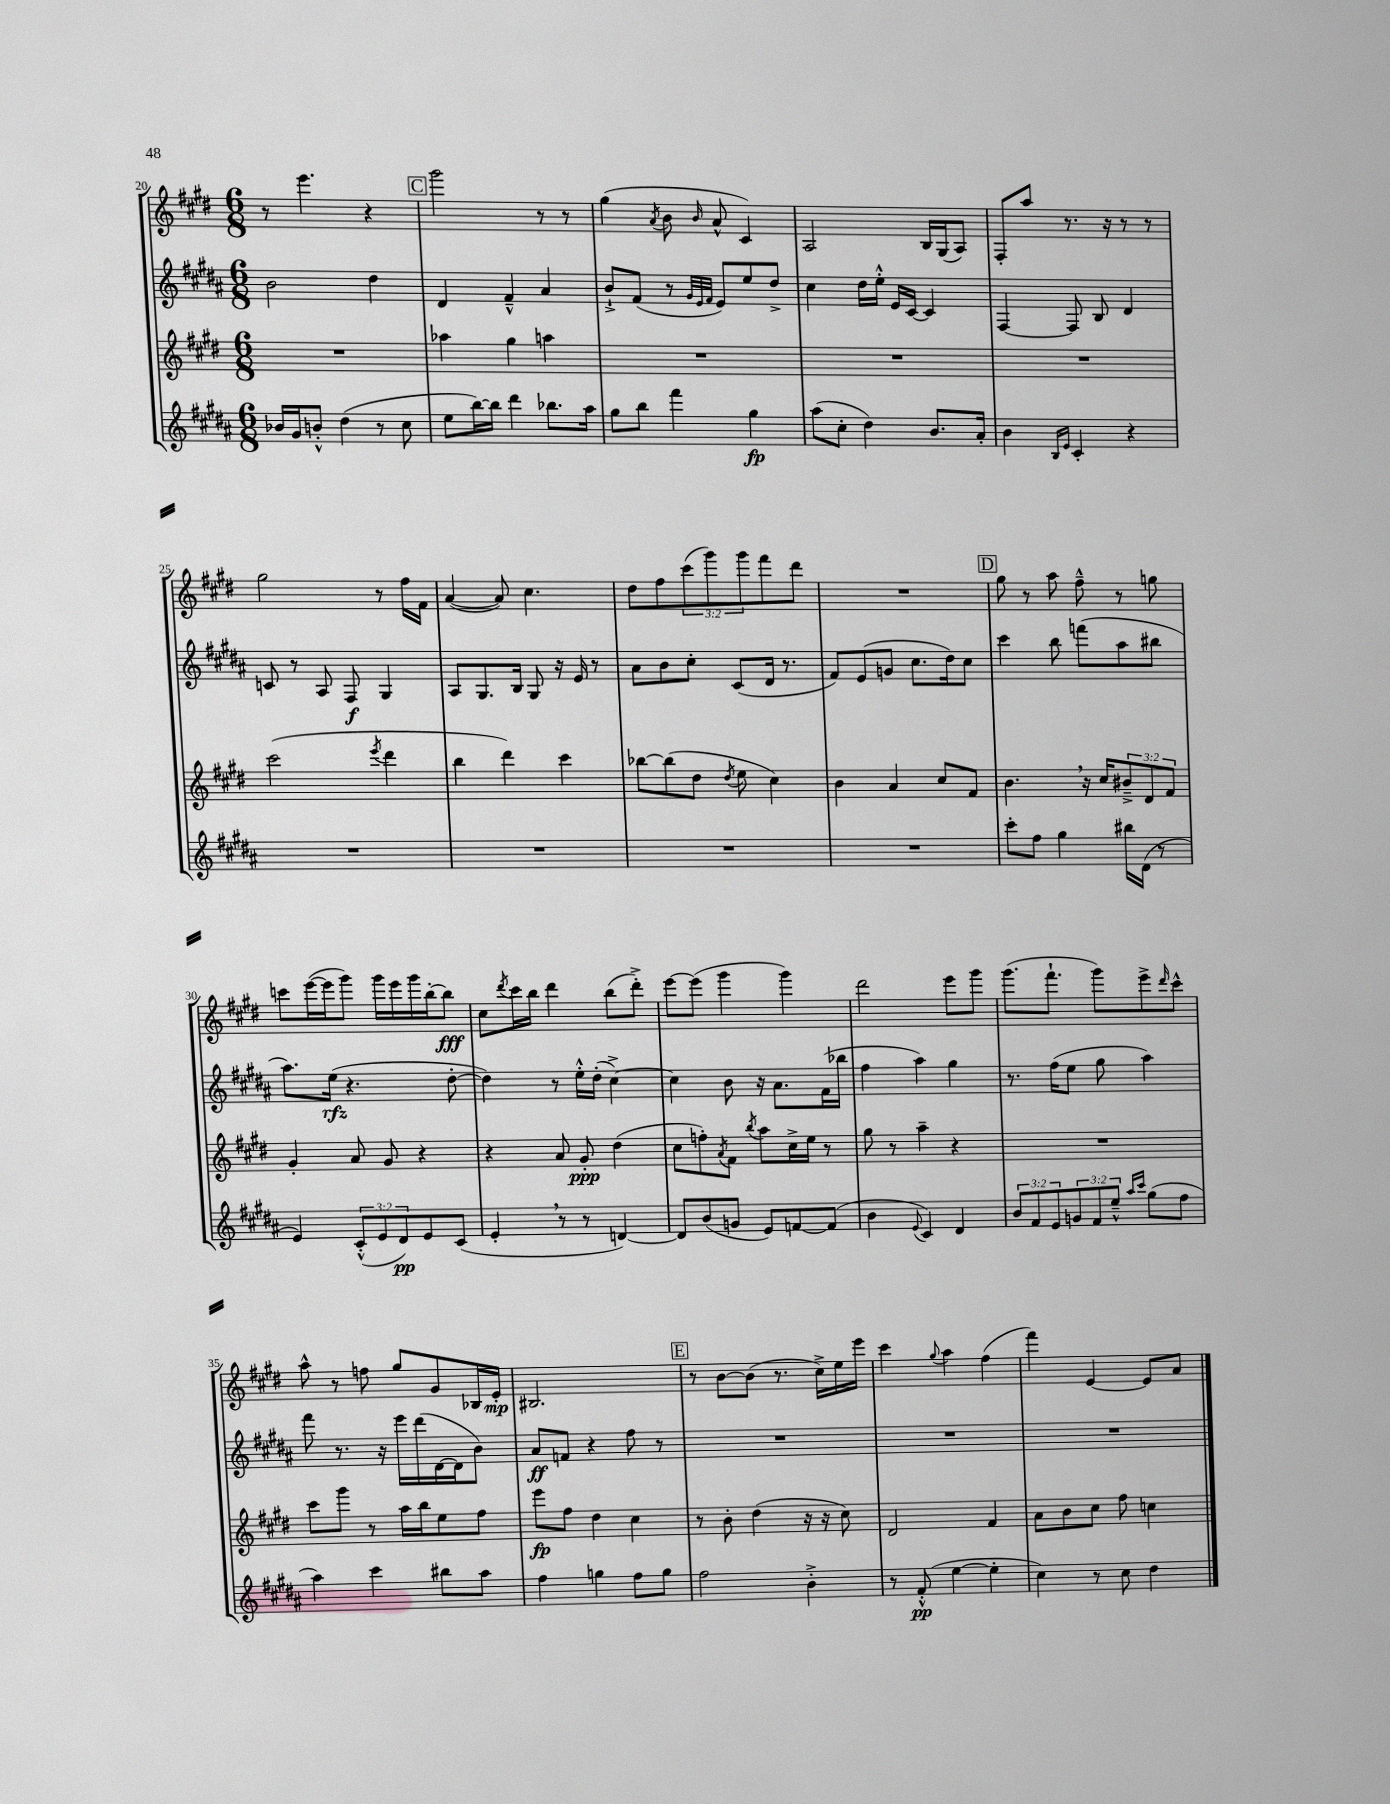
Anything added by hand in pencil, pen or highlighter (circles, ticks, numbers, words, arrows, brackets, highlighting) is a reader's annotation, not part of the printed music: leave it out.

**kern	**kern	**kern	**kern
*staff4	*staff3	*staff2	*staff1
*clefG2	*clefG2	*clefG2	*clefG2
*k[f#c#g#d#a#]	*k[f#c#g#d#]	*k[f#c#g#d#a#]	*k[f#c#g#d#]
*M6/8	*M6/8	*M6/8	*M6/8
16b-	2.r	2b	8r
16g#	.	.	.
8b'^^	.	.	4.eee
(4dd#	.	.	.
8r	.	4dd#	4r
8cc#	.	.	.
=	=	=	=
8ee	4aa-	4d#	2ggg#
[16bb)	.	.	.
16bb]	.	.	.
4ddd#	4gg#	4f#~^^	.
8.bb-	4aa	4a#	8r
.	.	.	8r
16aa#	.	.	.
=	=	=	=
8gg#	2.r	8b`^	(4gg#
8bb	.	(8f#	.
.	.	.	8qa
4fff#	.	8r	8b
.	.	32qqg#	.
.	.	32qqe	.
.	.	32qqf#	16qqb
.	.	8e)	8a^^
4gg#	.	8ee	4c#)
.	.	8dd#^	.
=	=	=	=
(8aa#	2.r	4cc#	2A
8cc#'	.	.	.
4dd#)	.	16dd#	.
.	.	16ee'^^	.
.	.	16e	.
.	.	[16c#	.
8.b	.	4c#]	16B
.	.	.	(16G#
.	.	.	8A)
16a#'	.	.	.
=	=	=	=
4b	2.r	[4F#	8F#'
.	.	.	8aa
16qqB	.	.	.
16qqe	.	.	.
4c#'	.	8F#]	8.r
.	.	8B	.
.	.	.	16r
4r	.	4d#	8r
.	.	.	8r
=	=	=	=
2.r	(2ccc#	8c	2gg#
.	.	8r	.
.	.	8A#	.
.	.	8F#	.
.	8qeee	.	.
.	4ddd#	4G#	8r
.	.	.	16ff#
.	.	.	16f#
=	=	=	=
2.r	4bb	8A#	([4a
.	.	8.G#	.
.	4ddd#)	.	8a])
.	.	16B	.
.	.	8G#	4.cc#
.	4ccc#	16r	.
.	.	16e	.
.	.	8r	.
=	=	=	=
2.r	[8bb-	8a#	8dd#
.	(8bb-]	8b	8ff#
.	8dd#	8cc#'	(12ccc#
.	.	.	12ggg#)
.	8qdd#	.	.
.	8ee	(8c#	.
.	.	.	12ggg#
.	4cc#)	16d#	8fff#
.	.	8.r	.
.	.	.	8ddd#
=	=	=	=
2.r	4b	8f#)	2.r
.	.	(8e	.
.	4a	8g	.
.	.	8.cc#	.
.	8cc#	.	.
.	.	16dd#)	.
.	8f#	8cc#	.
=	=	=	=
8ccc#'	4.b	4ccc#	8gg#
8ff#	.	.	8r
4gg#	.	8bb	8aa
.	16r	(8fff	8ff#~^^
.	16cc#	.	.
16bb#	12b#~^	8aa#	8r
(16d#	.	.	.
.	12d#	.	.
8r	.	8bb#	8gg
.	12f#	.	.
=	=	=	=
4e)	4g#'	8.aa#)	8ccc
.	.	.	([16eee
.	.	(16ee	16eee]
(12c#'^^	8a	4.r	8ggg#)
12e	.	.	.
.	8g#	.	16ggg#
12d#)	.	.	.
.	.	.	16eee
8e	4r	.	16ggg#
.	.	.	[16bb'
(8c#	.	[8dd#'	8bb]
=	=	=	=
4e'	4r	4dd#])	8cc#
.	.	.	8qddd#
.	.	.	16ccc#
.	.	.	16bb
8r	8a	8r	4ddd#
8r	8g#'	16ee'^^	.
.	.	(16dd#'	.
[4d)	(4dd#	[4cc#^)	(8bb
.	.	.	8ddd#'^)
=	=	=	=
8d]	8cc#	4cc#]	[8eee
(8b	8ff')	.	(8eee]
.	8qa	.	.
8g	8f#	8b	4ggg#
.	8qbb	.	.
8e)	8aa	16r	.
.	.	8.a#	.
[8f	16cc#^	.	4ggg#)
.	16ee	.	.
(8f]	8r	(16f#	.
.	.	16bb-	.
=	=	=	=
4b	8gg#	4ff#	2ddd#
.	8r	.	.
8qqe	.	.	.
4c#)	4aa~	4aa#)	.
4d#	4r	4gg#	8eee
.	.	.	8ggg#
=	=	=	=
12b	2.r	8.r	(8.ggg#
12f#	.	.	.
12e	.	.	.
.	.	(16ff#	8.fff#`
12g	.	8ee	.
12f#	.	.	.
.	.	8gg#	8ggg#)
12ee~^^	.	.	.
16qqaa#	.	.	.
16qqccc#	.	.	.
(8gg#	.	4aa#)	8eee^
.	.	.	16qqddd#
8ff#	.	.	8ccc#^^
=	=	=	=
4aa#)	8ccc#	8fff#	8aa^^
.	8ggg#	8.r	8r
4ccc#	8r	.	8ff
.	.	16r	.
.	16aa	16eee	8gg#
.	16bb	(16ddd#	.
8bb#	8ee	[16d#	8g#
.	.	16d#]	.
8aa#	8ff#	8b)	16B-
.	.	.	16e'
=	=	=	=
4ff#	8eee	8a#	2.B#
.	8ff#	8f	.
4gg	4dd#	4r	.
8ff#	4cc#	8ff#	.
8gg	.	8r	.
=	=	=	=
2ff#	8r	2.r	8r
.	8b'	.	[8b
.	(4dd#	.	(8b]
.	.	.	8.r
4b'^	16r	.	.
.	16r	.	16cc#^)
.	8cc#)	.	16ee
.	.	.	16eee
=	=	=	=
8r	2d#	2.r	4ccc#
(8f#'^^	.	.	.
.	.	.	8qqgg#
[4ee	.	.	4aa
4ee']	4f#	.	(4ff#
=	=	=	=
4cc#)	8a	2.r	4fff#)
.	8b	.	.
8r	8cc#	.	[4e
8cc#	8ff#	.	.
4dd#	4cc	.	8e]
.	.	.	8a
==	==	==	==
*-	*-	*-	*-
